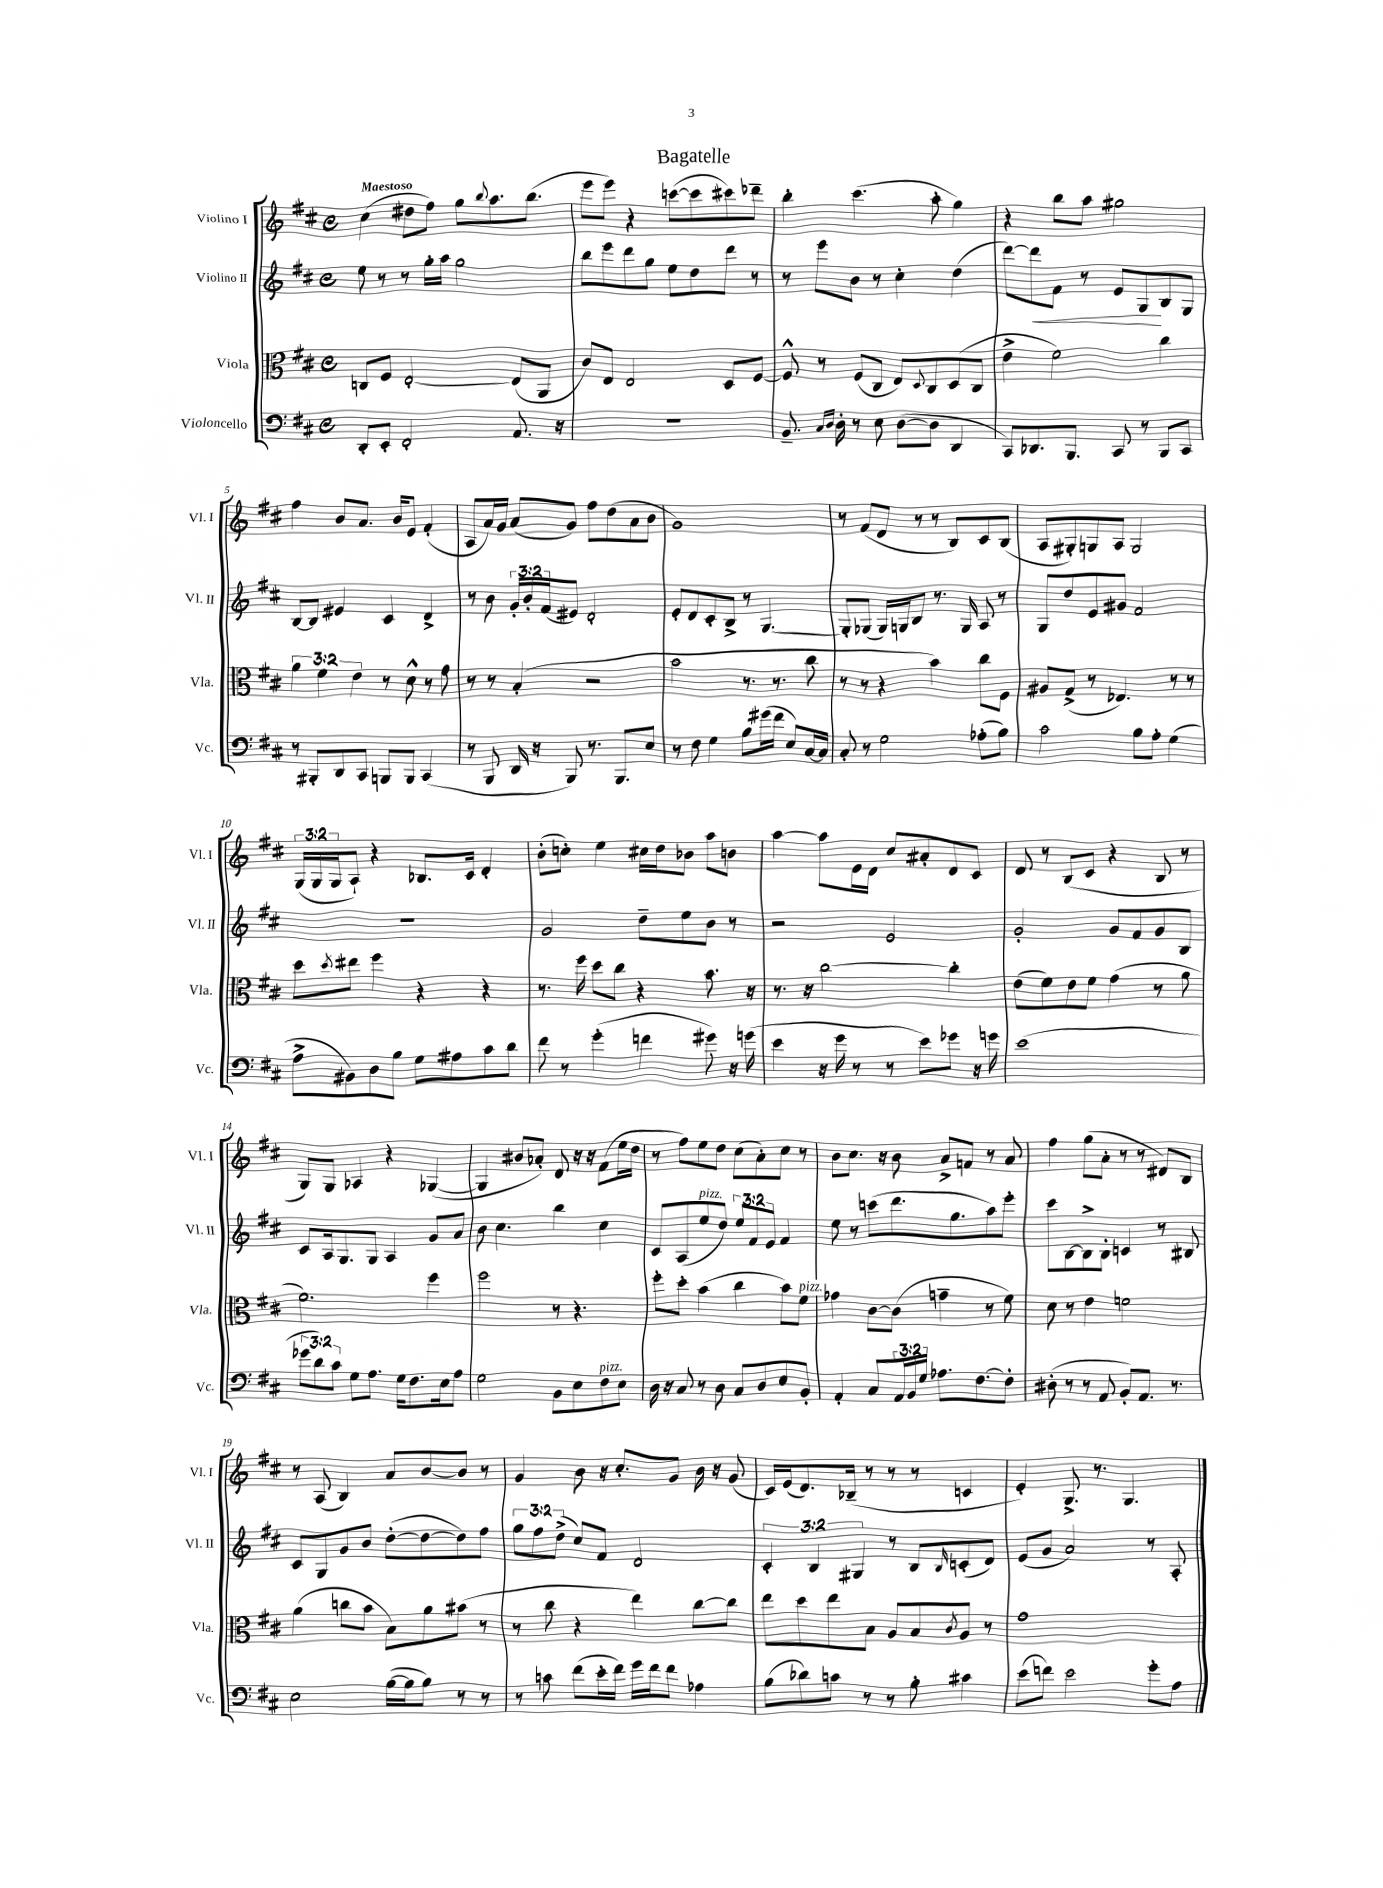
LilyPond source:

\header { title = "Bagatelle" }
<<
\new StaffGroup <<
\new Staff = "s0" \with { instrumentName = "Violino I" shortInstrumentName = "Vl. I" } {
    \clef treble \key d \major \defaultTimeSignature \time 4/4 \override Staff.TupletNumber.text = #tuplet-number::calc-fraction-text \tempo "Maestoso"
    cis''4( dis''8 fis''8) g''8 \appoggiatura { b''8 } a''8. b''8.( |
    e'''8 e'''8) r4 c'''8~( c'''8 cis'''8) des'''8-- |
    b''4-. cis'''4.( a''8-. g''4) |
    r4 b''8 a''8 gis''2 |
    fis''4 b'8 a'8. b'16 e'8 fis'4-.( |
    a8 a'16) g'16 a'8( g'8) fis''8 d''8( a'8 b'8 |
    g'1) |
    r8 fis'8( d'8 r8 r8 b8) cis'8 b8( |
    a8 gis8-.) g8 a8 g2 |
    \tuplet 3/2 { g16( g16 g16 } a8-!) r4 bes8. cis'16 d'4-. |
    b'8-.( c''8-.) e''4 cis''16 d''16 bes'8 a''8 b'8 |
    a''4~ a''8 e'16 d'16 cis''8 ais'8-. d'8 cis'8 |
    d'8 r8 b8( cis'8 r4 b8 r8 |
    g8) g8 aes4 r4 ges4~( |
    ges4 bis'8 aes'8-.) d'8 r16 r16 fis'8( e''16 d''16 |
    r8 fis''8) e''8 d''8 cis''8( a'8-.) cis''8 r8 |
    b'8 cis''8. r16 b'8 a'8-> f'8 r8 a'8 |
    fis''4 g''8( a'8-. r8 r8 dis'8) b8 |
    r8 a8( b4) a'8 b'8~ b'8 r8 |
    g'4 b'8 r16 cis''8.-. g'8 b'16 r16 g'8( |
    cis'16) e'16( d'8.) bes16--( r8 r8 r8 c'4 |
    e'4-.) g8.-> r8. g4. \bar "|." |
}
\new Staff = "s1" \with { instrumentName = "Violino II" shortInstrumentName = "Vl. II" } {
    \clef treble \key d \major \defaultTimeSignature \time 4/4 \override Staff.TupletNumber.text = #tuplet-number::calc-fraction-text
    e''8 r8 r8 g''16-. a''16 g''2 |
    b''8 e'''8 d'''8 g''8 e''8 d''8 d'''8 r8 |
    r8 e'''8 b'8 r8 cis''4-. d''4( |
    d'''8~) d'''8\< fis'8 r8 e'8 g8\! b8 g8 |
    b8~ b8 eis'4 cis'4 d'4-> |
    r8 b'8 \tuplet 3/2 { g'16-. b'16-. fis'16( } eis'8) d'2-. |
    e'8-. d'8 cis'8-. b8-> r8 g4.~ |
    g8-. ges8( ges16) g16 b8 r8. g16 a8 r8 |
    g8 d''8 e'8 gis'8 fis'2 |
    R1 |
    g'2 d''8-- e''8 b'8 r8 |
    r2 e'2 |
    g'2-. g'8 fis'8 g'8 b8 |
    cis'8 a16 g8. g8 a4 g'8 a'8 |
    b'8 cis''4. b''4 cis''4 |
    cis'8 a8( e''8^\markup { \italic "pizz." } d''8) \tuplet 3/2 { e''8 fis'8 e'8 } fis'4 |
    e''8 r8 c'''8( d'''8. g''8. a''8) e'''8-. |
    cis'''8 b8~ b8-> b8-. c'4 r8 bis8 |
    cis'8 g8 g'8 b'8 d''8~-.( d''8~ d''8) fis''8 |
    \tuplet 3/2 { g''8 fis''8 d''8->( } cis''8) fis'8 d'2 |
    \tuplet 3/2 { cis'4-. b4 gis4 } r8 b8 \grace { b16 } c'8-.( d'8) |
    e'8( g'8 a'2) r8 a8-. \bar "|." |
}
\new Staff = "s2" \with { instrumentName = "Viola" shortInstrumentName = "Vla." } {
    \clef alto \key d \major \defaultTimeSignature \time 4/4 \override Staff.TupletNumber.text = #tuplet-number::calc-fraction-text
    c8 fis8 e2~-. e8( a,8 |
    cis'8) e8 e2 d8 fis8~ |
    fis8-^ r8 fis8( cis8 e8) \appoggiatura { d8 } cis8 d8( cis8 |
    e'4-> fis'2) cis''4 |
    \tuplet 3/2 { a'4 fis'4 e'4 } r8 d'8-^ r8 g'8 |
    r8 r8 b4-.( r2 |
    b'2 r8. r8. cis''8 |
    r8 r8 r4 b'4) cis''8 fis8 |
    ais8 g8->( r8 ees4.) r8 r8 |
    d''8 \acciaccatura { d''8 } eis''8 fis''4 r4 r4 |
    r8. fis''16 d''8 cis''8 r4 b'8. r16 |
    r8. r16 cis''2~ cis''4-. |
    e'8( fis'8) e'8 fis'8 g'4( r8 a'8 |
    fis'2.) fis''4 |
    fis''2 r8 r4. |
    fis''8-. d''8-. b'4( cis''4 b'8) fis'8^\markup { \italic "pizz." } |
    ges'4 cis'8~ cis'8( g'4-- r8 fis'8) |
    d'8 r8 e'4 f'2 |
    a'4( c''8 b'8 b8) a'8 bis'8( r8 |
    r8 cis''8 r4 e''4) cis''8~ cis''8 |
    e''8 d''8 e''8 b8 a8 b8 \acciaccatura { cis'8 } a8 r8 |
    g'1 \bar "|." |
}
\new Staff = "s3" \with { instrumentName = "Violoncello" shortInstrumentName = "Vc." } {
    \clef bass \key d \major \defaultTimeSignature \time 4/4 \override Staff.TupletNumber.text = #tuplet-number::calc-fraction-text
    d,8-. e,8-. fis,2-. a,8. r16 |
    R1 |
    b,8.-- \grace { cis16 d16 } d16-. r8 e8 d8~( d8 d,4 |
    cis,8) des,8. b,,8. cis,8 r8 b,,8 cis,8 |
    r8 bis,,8-. d,8 cis,8 b,,8 b,,8 cis,4( |
    r8 b,,8 d,16 r16 b,,8) r8. b,,8. e8 |
    r8 fis8 g4 b8 gis'16( fis'16 e8) cis16~ cis16 |
    cis8-. r8 g2 aes8-.( b8) |
    cis'2 b8 a8-. g4( |
    a8-> bis,8) d8 b8 g8 ais8 cis'8 d'8 |
    fis'8 r8 g'4-.( f'4 gis'8) r16 g'16( |
    e'4 r16 g'16 r8 r8 e'8) ges'8 r16 g'16 |
    e'1( |
    \tuplet 3/2 { ges'8 d'8) cis'8 } g8 a8. g16 fis8. e16 a8 |
    g2 b,8 e8 fis8^\markup { \italic "pizz." } e8 |
    d16 r16 cis8 r8 d8 cis8 d8 e8 b,8-. |
    a,4-. cis8 \tuplet 3/2 { a,16 b,16 g16 } aes8. fis8.~ fis8-. |
    dis8-.( r8 r8 a,8 b,8-.) a,8. r8. |
    e2 b16~( b16 b8) r8 r8 |
    r8 c'8 fis'8( e'16-. fis'16) g'16 fis'16 fis'8 aes4 |
    b8( des'8) c'8 r8 r8 b8-. cis'4 |
    e'8( f'8) e'2 g'8-. a8 \bar "|." |
}
>>
>>
